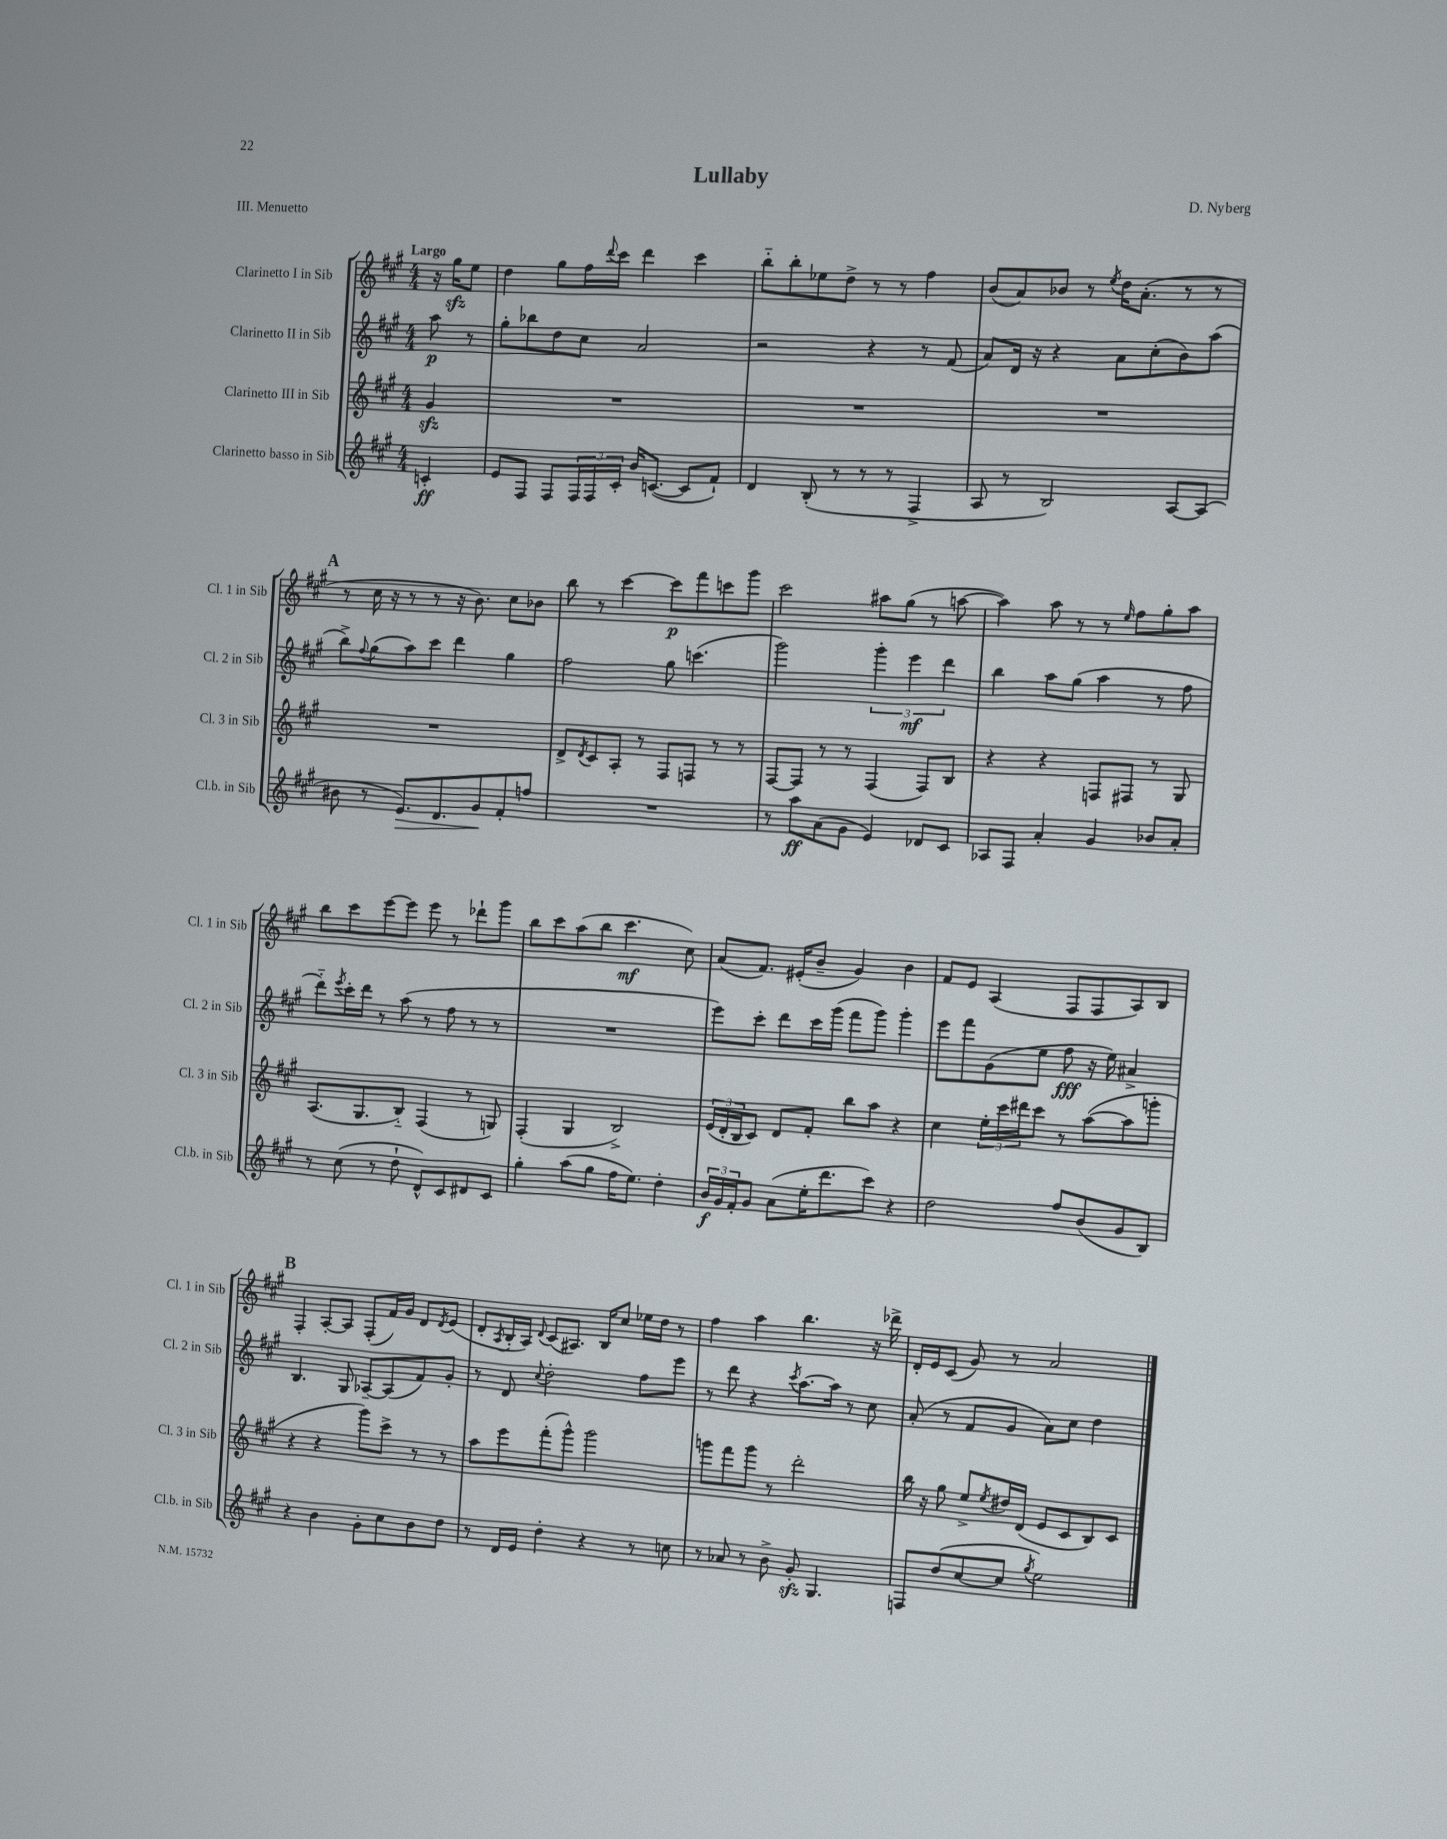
\header { title = "Lullaby" composer = "D. Nyberg" piece = "III. Menuetto" }
<<
\new StaffGroup <<
\new Staff = "s0" \with { instrumentName = "Clarinetto I in Sib" shortInstrumentName = "Cl. 1 in Sib" } {
    \clef treble \key a \major \numericTimeSignature \time 4/4 \partial 4 \tempo "Largo"
    r16 gis''16\sfz e''8 |
    d''4 gis''8 fis''16 \appoggiatura { d'''8 } cis'''16 d'''4 cis'''4 |
    b''8-_ b''8-. ees''8 d''8-> r8 r8 fis''4 |
    b'8( a'8) bes'8 r8 \acciaccatura { e''8 } d''16 a'8.-.( r8 r8 |
    \mark \markup { \bold "A" } r8 cis''16 r16 r8 r8 r16 b'8.) cis''8 bes'8 |
    b''8 r8 cis'''4~ cis'''8\p fis'''8 c'''8 gis'''8 |
    cis'''2 ais''8 gis''8( r8 a''8~ |
    a''4) a''8 r8 r8 \grace { e''16 } fis''8 gis''8-. a''8 |
    b''8 cis'''8 e'''8~ e'''8 e'''8 r8 des'''8-! gis'''8 |
    b''8 cis'''8 a''8( b''8 cis'''4.\mf cis''8) |
    a'8( fis'8.) eis'16-.( b'8-- gis'4) b'4 |
    fis'8 e'8 a4( fis8 fis8 a8) b8 |
    \mark \markup { \bold "B" } fis4-. a8~-. a8 fis8-.( fis'16) gis'16 d'8 \acciaccatura { d'8 } e'8( |
    d'8-. \acciaccatura { a8 } b16-. a16) \appoggiatura { d'8 } cis'8( ais8.) b16 cis''8 ees''16 d''16 r8 |
    fis''4 a''4 b''4. r16 des'''16-> |
    d'16-. e'16 cis'8( gis'8) r8 a'2 \bar "|." |
}
\new Staff = "s1" \with { instrumentName = "Clarinetto II in Sib" shortInstrumentName = "Cl. 2 in Sib" } {
    \clef treble \key a \major \numericTimeSignature \time 4/4 \partial 4
    a''8\p r8 |
    gis''8-. bes''8 d''8 cis''8 a'2 |
    r2 r4 r8 fis'8( |
    a'8) d'16 r16 r4 a'8 cis''8-.( b'8) a''8( |
    \mark \markup { \bold "A" } b''8->) \appoggiatura { fis''8 } gis''8( a''8) cis'''8 d'''4 gis''4 |
    fis''2 gis''8 c'''4.( |
    gis'''2) \tuplet 3/2 { gis'''4-. e'''4\mf d'''4 } |
    b''4 a''8 gis''8( a''4 r8 fis''8 |
    d'''8-_) \acciaccatura { e'''8 } cis'''16-. d'''16 r8 a''8( r8 fis''8 r8 r8 |
    R1 |
    e'''8) cis'''8-. d'''8 cis'''16 gis'''16( fis'''8 gis'''8) gis'''4-. |
    e'''8 fis'''8 gis'8( e''8 fis''8\fff r16 e''16) ais'4-> |
    \mark \markup { \bold "B" } b4. gis8 aes8~-- aes8( fis'8) gis'8-. |
    r8 d'8 \appoggiatura { cis''8 } d''2-. fis''8 e'''8 |
    r8 d'''8 r4 \acciaccatura { cis'''8 } a''8.~ a''16 r8 cis''8 |
    a'8-.( r8 fis'8 gis'8 a'8) cis''8 d''4 \bar "|." |
}
\new Staff = "s2" \with { instrumentName = "Clarinetto III in Sib" shortInstrumentName = "Cl. 3 in Sib" } {
    \clef treble \key a \major \numericTimeSignature \time 4/4 \partial 4
    gis'4\sfz |
    R1 |
    R1 |
    R1 |
    \mark \markup { \bold "A" } R1 |
    d'8-> \acciaccatura { d'8 } cis'8 a8-. r8 fis8 f8 r8 r8 |
    fis8~ fis8 r8 r8 fis4( fis8) b8 |
    r4 r4 f8 fis8 r8 gis8 |
    a8.( gis8. b8-_) fis4( r8 g8) |
    fis4-.( gis4 b2->) |
    \tuplet 3/2 { e'16( d'16-. b16 } cis'8) d'8 fis'8-. b''8 a''8 r4 |
    cis''4 \tuplet 3/2 { e''16-. cis'''16 dis'''16 } cis'''8 r8 a''8~( a''8 g'''8-. |
    \mark \markup { \bold "B" } r4 r4 gis'''8) cis'''8-> r8 r8 |
    a''8 e'''8 fis'''8-.( gis'''8-^) gis'''2 |
    g'''8 fis'''8 g'''8 r8 d'''2-. |
    b''16 r16 gis''8 e''8-> \acciaccatura { e''8 } dis''16 d'16( e'8 cis'8 b8) cis'8 \bar "|." |
}
\new Staff = "s3" \with { instrumentName = "Clarinetto basso in Sib" shortInstrumentName = "Cl.b. in Sib" } {
    \clef treble \key a \major \numericTimeSignature \time 4/4 \partial 4
    c'4-.\ff |
    e'8 fis8 fis8 \tuplet 3/2 { fis16 fis16 cis'16-. } b'16 c'8.~( c'8 fis'8-!) |
    d'4 b8-.( r8 r8 r8 fis4-> |
    a8 r8 b2) a8~ a8( |
    \mark \markup { \bold "A" } bis'8 r8 e'8.\>) d'8. gis'8\! fis'8-. f''8 |
    R1 |
    r8 a''8\ff a'8( gis'8 e'4) des'8 cis'8 |
    aes8 fis8 a'4-. gis'4 bes'8 a'8-. |
    r8 cis''8( r8 d''8-! d'8-^) cis'8 dis'8 cis'8 |
    gis''4-. a''8( gis''8 fis''16 e''8.) d''4-. |
    \tuplet 3/2 { b'16\f gis'16 fis'16-. } gis'8 a'8( e''16-. d'''8. cis'''8) r4 |
    d''2 fis''8 b'8( gis'8 b8) |
    \mark \markup { \bold "B" } r4 b'4 gis'8-. cis''8 b'8 d''8 |
    r8 d'16 e'16 d''4-. r4 r8 c''8 |
    r8 aes'8 r8 b'8-> gis'8-.\sfz gis4. |
    f8 d''8( cis''8~ cis''8 \acciaccatura { gis''8 } e''2) \bar "|." |
}
>>
>>
\layout { \context { \Score \remove "Bar_number_engraver" } }
